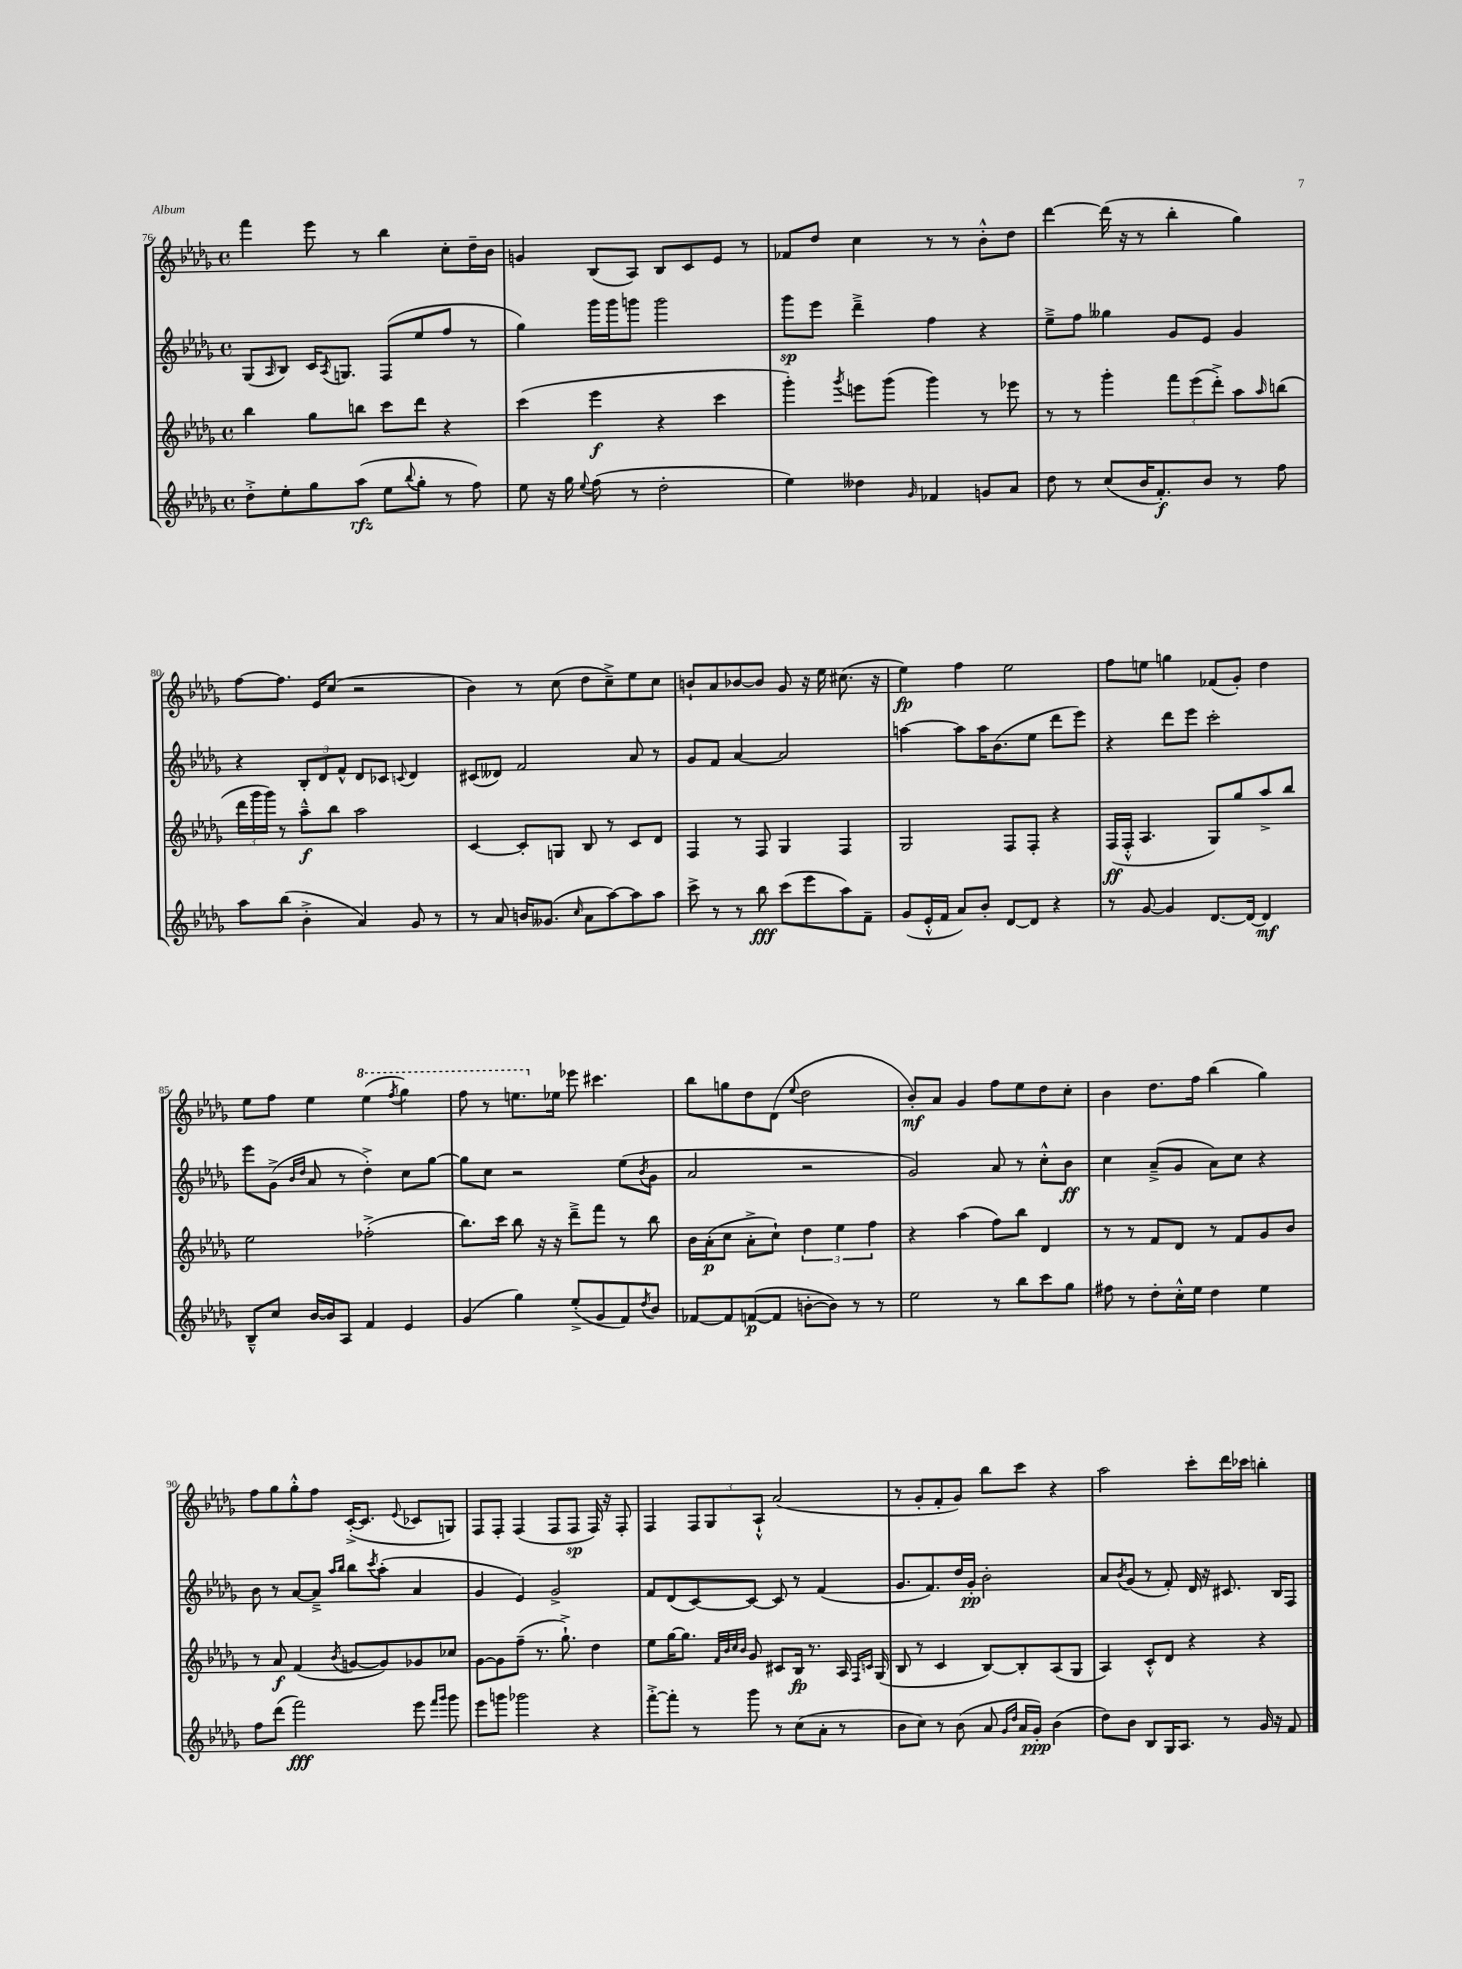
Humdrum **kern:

**kern	**kern	**kern	**kern
*staff4	*staff3	*staff2	*staff1
*clefG2	*clefG2	*clefG2	*clefG2
*k[b-e-a-d-g-]	*k[b-e-a-d-g-]	*k[b-e-a-d-g-]	*k[b-e-a-d-g-]
*M4/4	*M4/4	*M4/4	*M4/4
*met(c)	*met(c)	*met(c)	*met(c)
8dd-'^\L	4bb-\	(8G-/L	4fff\
.	.	16qqA-/	.
8ee-'\	.	8B-/J)	.
8gg-\	8gg-\L	16c/LK	8eee-\
.	.	8qA-/	.
.	.	8.G/J	.
(8aa-\J	8bb\J	.	8r
8ee-\L	8ccc\L	(8F/L	4bb-\
8qqbb-/	.	.	.
8gg-'\J	8ddd-\J	8ee-/	.
8r	4r	8ff/J	8cc'\L
8ff\)	.	8r	16dd-~\L
.	.	.	16b-\JJ
=	=	=	=
8ee-\	(4ccc\	4gg-\)	4g/
16r	.	.	.
16gg-\	.	.	.
8qqee-/	.	.	.
(8ff\	4eee-\	16ggg-\LL	(8B-/L
.	.	16ggg-\J	.
8r	.	8ggg\J	8A-/J)
2dd-'\	4r	2ggg\	8B-/L
.	.	.	8c/
.	4ccc\	.	8e-/J
.	.	.	8r
=	=	=	=
4ee-\)	4ggg-'\)	8ggg-\L	8f-/L
.	.	8eee-\J	8dd-/J
.	8qggg-/	.	.
4dd--\	8eee\L	4ddd-~^\	4cc\
.	(8ggg-\J	.	.
16qqg-/	.	.	.
4f-/	4ggg-\)	4ff\	8r
.	.	.	8r
8g/L	8r	4r	8b-'^^\L
8a-/J	8eee-\	.	8dd-\J
=	=	=	=
8dd-\	8r	8ee-~^\L	[4ddd-\
8r	8r	8ff\J	.
(8cc/L	4ggg-'\	4gg--\	(16ddd-\]
.	.	.	16r
16b-/K	.	.	8r
8.f'/)	.	.	.
.	12fff\L	8g-/L	4bb-'\
.	(12eee-\	.	.
8b-/J	.	8e-/J	.
.	12ddd-'^\J)	.	.
8r	8aa-\L	4g-/	4gg-\)
.	16qqaa-/	.	.
8ff\	(8bb\J	.	.
=	=	=	=
8aa-\L	24ddd-\LL	4r	[8ff\L
.	24ggg-\	.	.
.	24ggg-\JJ)	.	.
(8bb-\J	8r	.	8.ff\]J
4b-'^\	8aa-~^^\L	12B-'/L	.
.	.	.	16e-/LK
.	.	12d-/	.
.	8bb-\J	.	(8cc/J
.	.	12f^^/J	.
4a-/)	2aa-\	8d-/L	2r
.	.	8c-/J	.
.	.	8qqc/	.
8g-/	.	4d-/	.
8r	.	.	.
=	=	=	=
8r	[4c/	(8c#/L	4b-\)
8a-/	.	8d--/J)	.
16b/LK	8c'/]L	2f/	8r
(8.g--/J	.	.	.
.	8G/J	.	(8cc\
16qqcc/	.	.	.
8a-\L	8B-/	.	8dd-\L
[8aa-\)	8r	.	8cc~^\)
8aa-\]	8c/L	8a-/	8ee-\
8aa-\J	8d-/J	8r	8cc\J
=	=	=	=
8ccc^\	4F/	8g-/L	8b`/L
8r	.	8f/J	8a-/
8r	8r	[4a-/	[8b-/
8bb-\	8F/	.	8b-/]J
(8ccc\L	4G-/	2a-/]	8g-/
8eee-\	.	.	16r
.	.	.	16ee-\
8aa-\)	4F/	.	(8.cc#\
8f~\J	.	.	.
.	.	.	16r
=	=	=	=
(8g-/L	2G-/	[4aa\	4ee-\)
16e-'^^/L	.	.	.
16f/JJ	.	.	.
8a-/L)	.	8aa\]L	4ff\
8b-'/J	.	16aa\K	.
.	.	(8.b-\	.
[8d-/L	8F/L	.	2ee-\
8d-/]J	8F'/J	8ee-\J	.
4r	4r	8ddd-\L	.
.	.	8eee-\J)	.
=	=	=	=
8r	(16F/LL	4r	8ff\L
.	16F'^^/JJ	.	.
[8g-/	4.A-/	.	8ee\J
4g-/]	.	8ddd-\L	4gg\
.	.	8eee-\J	.
[8.d-/L	8G-/L)	2ccc'\	(8f-/L
.	8gg-/	.	8g-'/J)
16d-/_Jk	.	.	.
4d-/]	8aa-^/	.	4dd-\
.	8bb-/J	.	.
=	=	=	=
8B-~^^/L	2ee-\	8eee-\L	8ee-\L
8cc/J	.	(8g-^\J	8ff\J
.	.	16qqb-/LL	.
.	.	16qqdd-/JJ	.
[16b-/LL	.	8a-/	4ee-\
16b-/]J	.	.	.
8A-/J	.	8r	.
4f/	(2ff-'^\	4dd-'^\)	(4eee-\
.	.	.	8qfff/
4e-/	.	8cc\L	4ggg-\)
.	.	[8gg-\J	.
=	=	=	=
(4g-/	8.bb-\L)	8gg-\]L	8fff\
.	.	8cc\J	8r
.	16ccc\Jk	.	.
4gg-\)	8bb-\	2r	8.eee\L
.	16r	.	.
.	16r	.	16ee-\Jk
(8ee-'^/L	8ddd-~^\L	.	8eee-\
8g-/	8fff\J	.	4.ccc#\
8f/)	8r	(8ee-\L	.
8qdd-/	.	8qb-/	.
8b-/J	8bb-\	8g-\J	.
=	=	=	=
[8f-/L	16b-\LL	2a-/	8bb-\L
.	(16a-'\J	.	.
8f-/]	8cc\J	.	8gg\
([8f/	8a-'^\L	.	8dd-\
8f/]J	8cc`\J)	.	(8d-\J
.	.	.	8qqee-/
[8b'\L	6dd-\	2r	2dd-\
8b\]J)	.	.	.
.	6ee-\	.	.
8r	.	.	.
.	6ff\	.	.
8r	.	.	.
=	=	=	=
2ee-\	4r	2g-/)	8b-'/L)
.	.	.	8a-/J
.	(4aa-\	.	4g-/
8r	8ff\L)	8a-/	8ff\L
8bb-\L	8bb-\J	8r	8ee-\
8ccc\	4d-/	8cc'^^\L	8dd-\
8gg-\J	.	8b-\J	8cc'\J
=	=	=	=
8ff#\	8r	4cc\	4b-\
8r	8r	.	.
8dd-'\L	8f/L	(8a-~^/L	8.dd-\L
16cc'^^\L	8d-/J	8g-/J	.
16ee-\JJ	.	.	16ff\Jk
4dd-\	8r	8a-\L)	(4bb-\
.	8f/L	8cc\J	.
4ee-\	8g-/	4r	4gg-\)
.	8b-/J	.	.
=	=	=	=
8ff\L	8r	8b-\	8ff\L
(8ddd-\J	8a-/	8r	8gg-\
2fff\)	(4f/	[8a-/L	8gg-'^^\
.	.	8a-~^/]J	8ff\J
.	.	16qqaa-/LL	.
.	8qb-/	16qqbb-/JJ	.
.	[8g/L	8bb-\L	([16c'^/LK
.	.	.	8.c/]J
.	.	8qccc/	.
.	8g/])	(8aa-'\J	.
.	.	.	8qqe-/
8eee-\	8g-/	4a-/	8c-/L
16qqfff/LL	.	.	.
16qqggg-/JJ	.	.	.
8ggg-\	8cc-/J	.	8G/J)
=	=	=	=
8eee-\L	[8g-\L	4g-/	8F/L
8ggg\J	8g-\]	.	8F'/J
2ggg-\	(8ff~\J	4e-/)	(4F/
.	8.r	.	.
.	.	2g-^/	8F/L
.	8.gg-`^\)	.	.
.	.	.	8F/J
4r	4dd-\	.	16F/)
.	.	.	16r
.	.	.	8F'/
=	=	=	=
[8fff'^\L	8ee-\L	8f/L	4F/
8fff'\]J	[16gg-\K	(8d-/	.
.	8.gg-\]J	.	.
8r	.	[8c/)	12F/L
.	.	.	12G-/
.	32qqf/LLL	.	.
.	32qqb-/	.	.
.	32qqcc/	.	.
.	32qqb-/JJJ	.	.
8ggg-\	8g-/	8c/_J	.
.	.	.	12A-`^^/J
8r	8c#/L	8c/]	(2a-/
(8cc\L	16B-/Jk	8r	.
.	8.r	.	.
8a-'\J	.	(4f/	.
8r	16A-/	.	.
.	16qqF/LL	.	.
.	16qqc/JJ	.	.
.	(16G-/	.	.
=	=	=	=
8b-\L	8B-/	8.g-/L	8r
8cc\J)	8r	.	8g-'/L
.	.	8.f/)	.
8r	4c/	.	8f'/
(8b-\	.	16dd-/L	8g-/J)
.	.	16g-'/JJ	.
8a-/	[8B-/L)	2b-'\	8bb-\L
16qqg-/LL	.	.	.
16qqdd-/JJ	.	.	.
16a-/LL	8B-'/]	.	8ccc\J
16g-'/JJ)	.	.	.
(4b-\	(8A-/	.	4r
.	8G-/J	.	.
=	=	=	=
8dd-\L)	4A-/)	8a-/L	2aa-\
.	.	8qb-/	.
8b-\J	.	(8g-/J	.
8B-/L	8c'^^/L	8r	.
16G-/K	8d-/J	8f'/)	.
8.A-/J	.	.	.
.	4r	16d-/	8ccc'\L
.	.	16r	.
8r	.	8.c#/	16ddd-\L
.	.	.	16ccc-\JJ
16g-/	4r	.	4bb'\
16r	.	16B-/LK	.
8f/	.	8F/J	.
==	==	==	==
*-	*-	*-	*-
